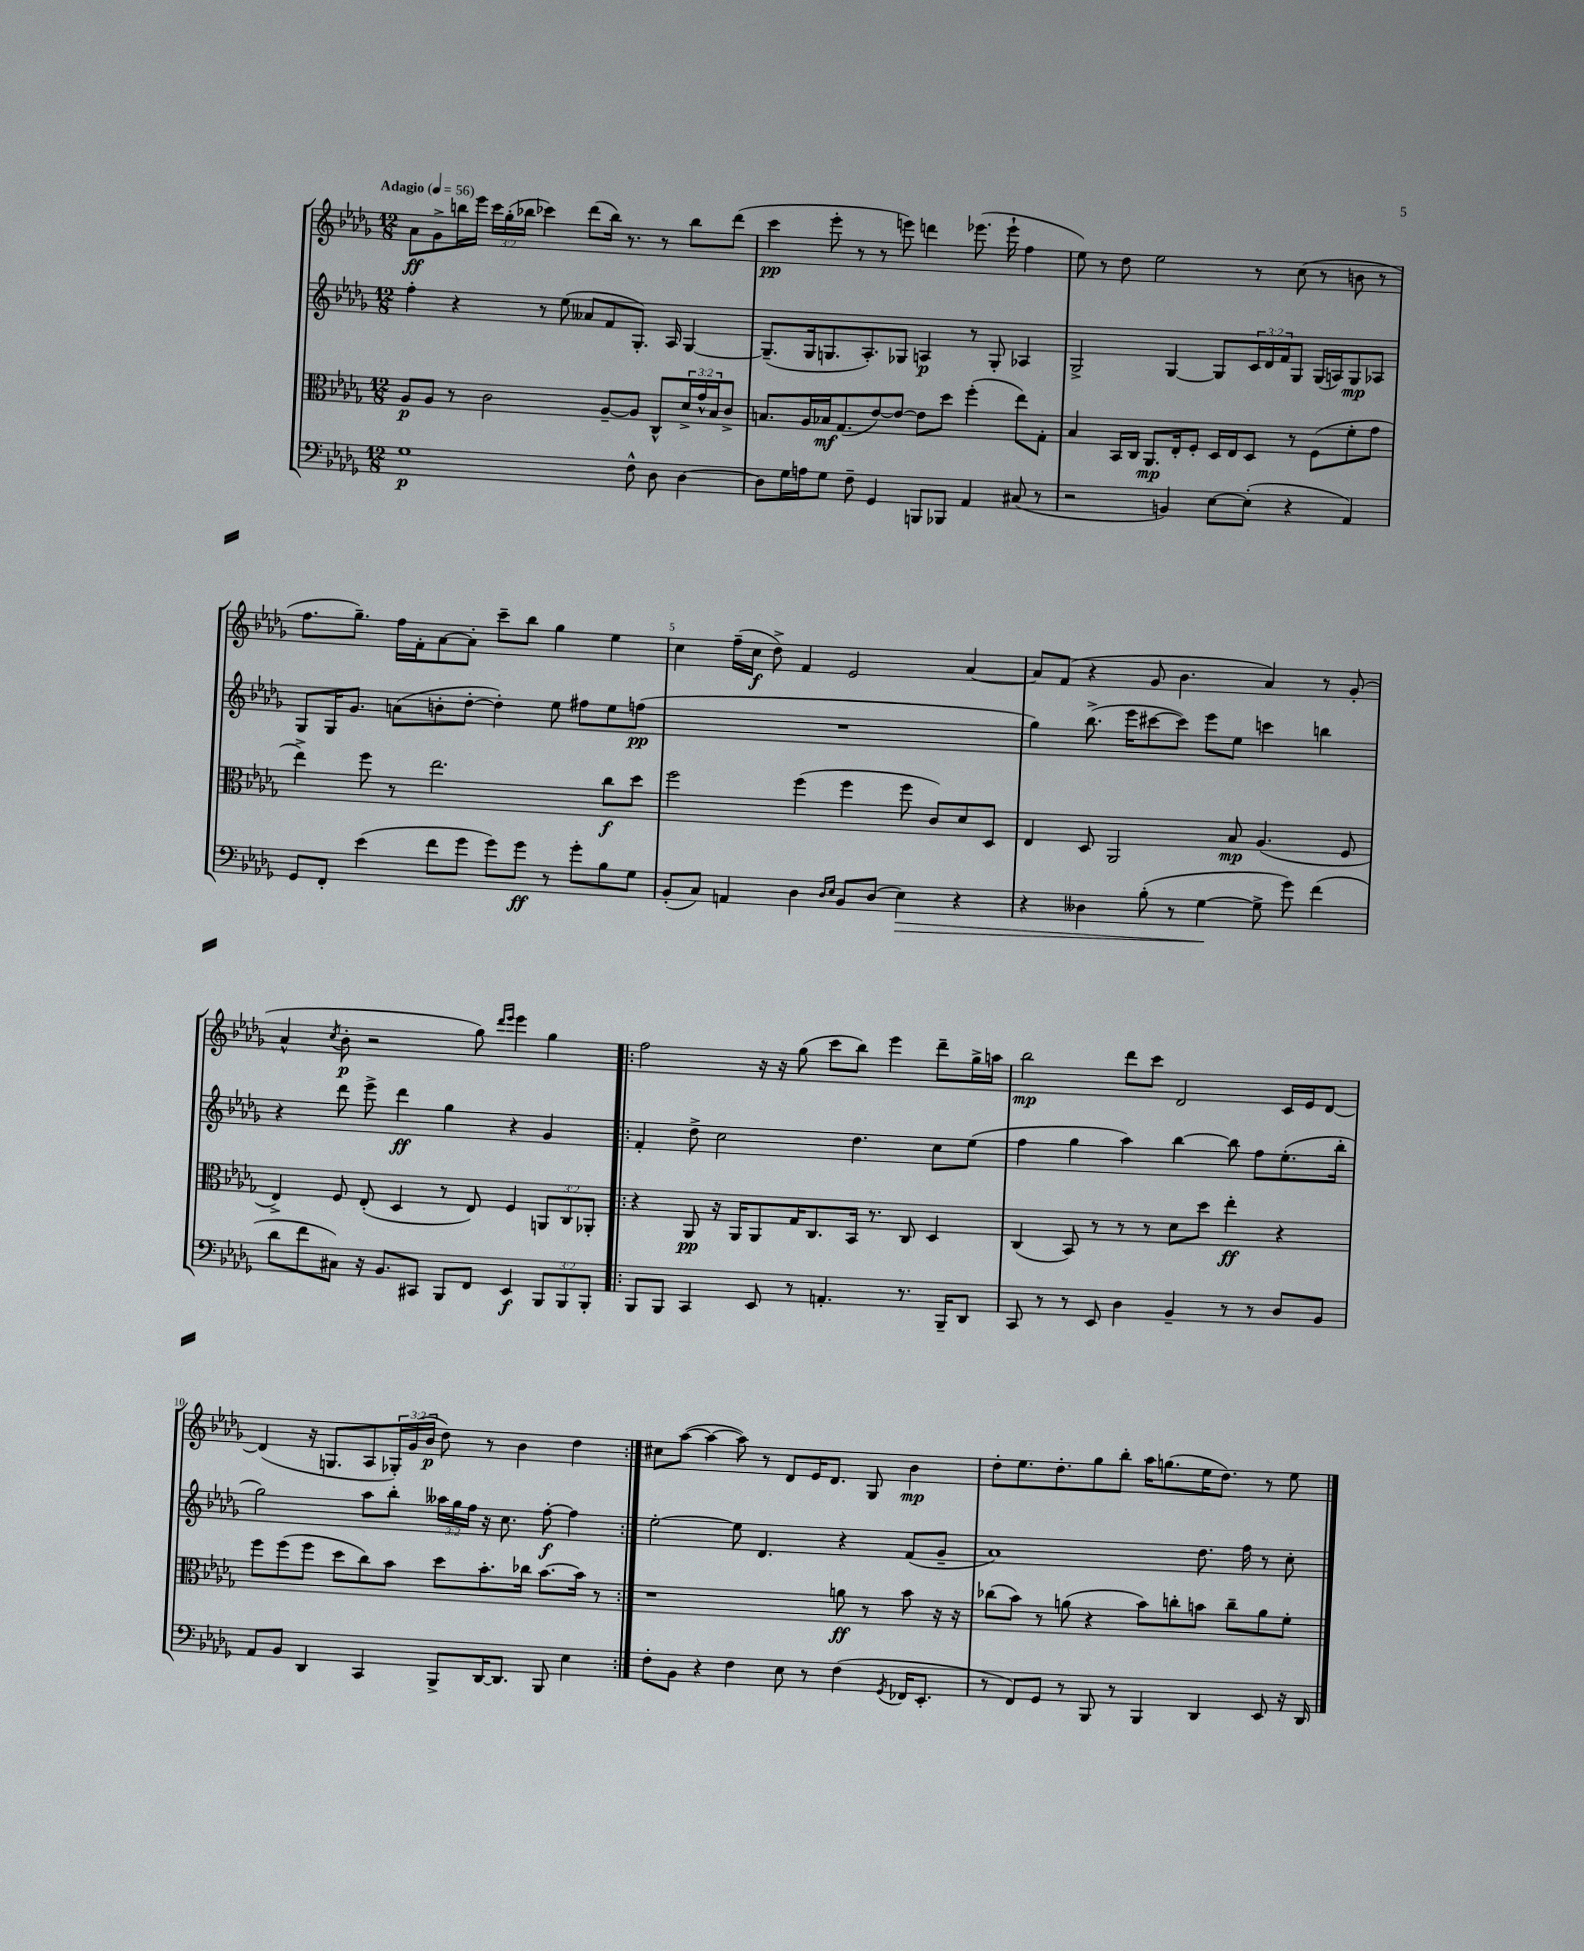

**kern	**dynam	**kern	**dynam	**kern	**dynam	**kern	**dynam
*part4	*part4	*part3	*part3	*part2	*part2	*part1	*part1
*staff4	*staff4	*staff3	*staff3	*staff2	*staff2	*staff1	*staff1
*clefF4	*	*clefC3	*	*clefG2	*	*clefG2	*
*k[b-e-a-d-g-]	*	*k[b-e-a-d-g-]	*	*k[b-e-a-d-g-]	*	*k[b-e-a-d-g-]	*
*M12/8	*	*M12/8	*	*M12/8	*	*M12/8	*
*MM56	*	*MM56	*	*MM56	*	*MM56	*
=1	=1	=1	=1	=1	=1	=1	=1
!	!	!	!	!	!	!LO:TX:a:B:t=Adagio	!
1G-	p	8A-/L	p	4ff'\	.	8a-\L	ff
.	.	8A-/J	.	.	.	8g-^\	.
.	.	8r	.	4r	.	16bbn\L	.
.	.	.	.	.	.	16eee-\JJ	.
.	.	2c\	.	.	.	24ccc\LL	.
.	.	.	.	.	.	(24gg-'\	.
.	.	.	.	.	.	24bb-X\JJ	.
.	.	.	.	8r	.	4ccc-X\)	.
.	.	.	.	(8ee-\	.	.	.
.	.	.	.	8a--X/L	.	(8ddd-\L	.
.	.	[8A-~/L	.	8f/	.	16bb-\Jk)	.
.	.	.	.	.	.	8.r	.
8F^^\	.	8A-/J]	.	8.G-'/J)	.	.	.
8D-\	.	8C^^/L	.	.	.	8r	.
.	.	.	.	16A-/	.	.	.
[4D-\	.	24d-^/L	.	[4G-/	.	8bb-\L	.
.	.	24g-^^/	.	.	.	.	.
.	.	24B-/J	.	.	.	.	.
.	.	8c^/J	.	.	.	(8ddd-\J	.
=2	=2	=2	=2	=2	=2	=2	=2
8D-\L]	.	8.Bn/L	.	(8.G-~/L]	.	4ccc\	pp
16G-\L	.	.	.	.	.	.	.
16An\J	.	16A-/L	.	16G-/k	.	.	.
8G-\J	.	16B-X/J	mf	8.Gn/	.	8eee-'\	.
.	.	(8.G-/	.	.	.	.	.
8F~\	.	.	.	.	.	8r	.
.	.	.	.	8.A-'/)	.	.	.
4GG-/	.	[8e-/)	.	.	.	8r	.
.	.	8e-/J_	.	8G-X/J	.	8eeen\)	.
8BBBn/L	.	8e-\L]	.	4An/	p	4dddn\	.
8BBB-X/J	.	8dd-\J	.	.	.	.	.
4AA-/	.	(4ff'\	.	8r	.	(8.eee-X\	.
.	.	.	.	8G-'/	.	.	.
.	.	.	.	.	.	16eee-`\	.
(8C#X/	.	8ee-\L)	.	4A-X/	.	4ff\	.
8r	.	8G-'\J	.	.	.	.	.
=3	=3	=3	=3	=3	=3	=3	=3
2r	.	4B-/	.	2G-^/	.	8ee-\)	.
.	.	.	.	.	.	8r	.
.	.	16BB-/LL	.	.	.	8dd-\	.
.	.	16C/JJ	.	.	.	.	.
.	.	8.AA-/L	mp	.	.	2ee-\	.
4BBn/)	.	.	.	[4G-/	.	.	.
.	.	16E-'/k	.	.	.	.	.
.	.	8F'/J	.	.	.	.	.
[8E-\L	.	16D-/LL	.	8G-/L]	.	.	.
.	.	16E-/J	.	.	.	.	.
(8E-'\J]	.	8D-/J	.	24c/L	.	8r	.
.	.	.	.	24d-/	.	.	.
.	.	.	.	24f/J	.	.	.
4r	.	8r	.	8G-/J	.	(8cc\	.
.	.	(8F\L	.	(16G-/LL	.	8r	.
.	.	.	.	16An/J)	.	.	.
4AA-/)	.	8f'\	.	8G-/	mp	8bn\	.
.	.	8g-\J	.	8A-X/J	.	8r	.
!!LO:LB:g=z
=4	=4	=4	=4	=4	=4	=4	=4
8GG-/L	.	4ee-^\)	.	8G-/L	.	8.ff\L	.
8FF'/J	.	.	.	16G-/K	.	.	.
.	.	.	.	8.g-/J	.	8.gg-~\J)	.
(4e-\	.	8ff\	.	.	.	.	.
.	.	8r	.	(8an\L	.	16ff\LL	.
.	.	.	.	.	.	16f'\J	.
8f\L	.	2.ee-\	.	8bn'\	.	[8a-\	.
8g-\J	.	.	.	[8dd-'\J	.	8a-'\J]	.
8g-\L)	.	.	.	4dd-'\])	.	8ccc~\L	.
8g-\J	ff	.	.	.	.	8bb-\J	.
8r	.	.	.	8ee-\	.	4gg-\	.
8g-'\L	.	.	.	8ff#X\L	.	.	.
8B-\	.	8cc\L	f	8ee-\	.	4ee-\	.
8G-\J	.	8dd-\J	.	(8ffn\J	pp	.	.
=5	=5	=5	=5	=5	=5	=5	=5
(8BB-'/L	.	2ff\	.	1.r	.	4cc\	.
8C/J)	.	.	.	.	.	.	.
4AAn/	.	.	.	.	.	(16ff~\LL	.
.	.	.	.	.	.	16cc\JJ	f
.	.	.	.	.	.	8dd-^\)	.
4D-\	.	(4ff\	.	.	.	4f/	.
16qqD-/LL	.	.	.	.	.	.	.
16qqE-/JJ	.	.	.	.	.	.	.
8BB-/L	.	4ff\	.	.	.	2e-/	.
(8D-/J	.	.	.	.	.	.	.
!	!LO:HP:b	!	!	!	!	!	!
4E-\)	>	8ff\	.	.	.	.	.
.	.	8c/L)	.	.	.	.	.
4r	.	8d-/	.	.	.	[4a-/	.
.	.	8D-/J	.	.	.	.	.
=6	=6	=6	=6	=6	=6	=6	=6
4r	.	4E-/	.	4gg-\)	.	8a-/L]	.
.	.	.	.	.	.	(8f/J	.
4D--X\	.	8D-/	.	(8.bb-^\	.	4r	.
.	.	2AA-/	.	.	.	.	.
.	.	.	.	16eee-\KL	.	.	.
(8B-'\	.	.	.	[8ccc#X\	.	8g-/	.
8r	.	.	.	8ccc#\J])	.	4.b-\	.
[4G-\	.	.	.	8eee-\L	.	.	.
.	.	8B-/	mp	8ee-\J	.	.	.
8G-^\]	]	(4.A-/	.	4cccn\	.	4a-/)	.
8g-\)	.	.	.	.	.	.	.
(4f\	.	.	.	4bbn\	.	8r	.
.	.	8F/	.	.	.	(8g-'/	.
!!LO:LB:g=z
=7	=7	=7	=7	=7	=7	=7	=7
8d-\L	.	4E-^/)	.	4r	.	4a-^^/	.
8f\	.	.	.	.	.	.	.
.	.	.	.	.	.	8qcc/	.
8C#X\J)	.	8F/	.	8ddd-\	.	8b-'\	p
16r	.	(8E-'/	.	8eee-^\	.	2r	.
8.BB-/L	.	.	.	.	.	.	.
.	.	4D-/	.	4ddd-\	ff	.	.
8CC#X/J	.	.	.	.	.	.	.
8BBB-/L	.	8r	.	4gg-\	.	.	.
8FF/J	.	8E-/)	.	.	.	8gg-\)	.
.	.	.	.	.	.	16qqddd-/LL	.
.	.	.	.	.	.	16qqeee-/JJ	.
4EE-/	f	4F/	.	4r	.	4eee-\	.
12BBB-/L	.	12AAn/L	.	4g-/	.	4gg-\	.
12BBB-/	.	12C/	.	.	.	.	.
12BBB-'/J	.	12AA-X'/J	.	.	.	.	.
=8!|:	=8!|:	=8!|:	=8!|:	=8!|:	=8!|:	=8!|:	=8!|:
8BBB-/L	.	4r	.	4f'/	.	2ff\	.
8BBB-/J	.	.	.	.	.	.	.
4CC/	.	8AA-/	pp	8dd-^\	.	.	.
.	.	16r	.	2cc\	.	.	.
.	.	16AA-/KL	.	.	.	.	.
8EE-/	.	8AA-/	.	.	.	16r	.
.	.	.	.	.	.	16r	.
8r	.	16G-/K	.	.	.	(8gg-\	.
.	.	8.C/	.	.	.	.	.
4.AAn'/	.	.	.	.	.	8ccc\L	.
.	.	16BB-/Jk	.	4.dd-\	.	8bb-\J)	.
.	.	8.r	.	.	.	.	.
.	.	.	.	.	.	4eee-\	.
8.r	.	8C/	.	.	.	.	.
.	.	4D-/	.	8cc\L	.	8ddd-~\L	.
16BBB-~/KL	.	.	.	.	.	.	.
8DD-/J	.	.	.	(8ee-\J	.	16gg-^\L	.
.	.	.	.	.	.	16aan\JJ	.
=9	=9	=9	=9	=9	=9	=9	=9
8CC/	.	(4C/	.	4ff\	.	2bb-\	mp
8r	.	.	.	.	.	.	.
8r	.	8BB-/)	.	4gg-\	.	.	.
8EE-/	.	8r	.	.	.	.	.
4D-\	.	8r	.	4aa-\)	.	8ddd-\L	.
.	.	8r	.	.	.	8ccc\J	.
4BB-~/	.	8d-\L	.	[4bb-\	.	2d-/	.
.	.	8dd-\J	.	.	.	.	.
8r	.	4ee-'\	ff	8bb-\]	.	.	.
8r	.	.	.	8ff\L	.	.	.
8D-/L	.	4r	.	(8.ee-'\	.	16c/LL	.
.	.	.	.	.	.	16e-/J	.
8BB-/J	.	.	.	.	.	[8d-/J	.
.	.	.	.	16bb-'\Jk	.	.	.
!!LO:LB:g=z
=10	=10	=10	=10	=10	=10	=10	=10
8AA-/L	.	8ff\L	.	2gg-\)	.	(4d-/]	.
8BB-/J	.	(8ff\	.	.	.	.	.
4DD-/	.	8ff\J	.	.	.	16r	.
.	.	.	.	.	.	8.Gn/L	.
.	.	8dd-\L	.	.	.	.	.
4CC/	.	8cc\)	.	8aa-\L	.	8A-/	.
.	.	8b-\J	.	8bb-'\J	.	24G-X'/L)	.
.	.	.	.	.	.	(24g-/	.
.	.	.	.	.	.	24b-/JJ	p
8BBB-^/L	.	8dd-\L	.	24aa--X\LL	.	8dd-\)	.
.	.	.	.	24gg-\	.	.	.
.	.	.	.	24ff\JJ	.	.	.
[16DD-/K	.	8.b-'\	.	16r	.	8r	.
8.DD-/J]	.	.	.	8.cc\	.	.	.
.	.	.	.	.	.	4b-\	.
.	.	16cc-X\Jk	.	.	.	.	.
8BBB-/	.	[8.b-\L	.	[8ff'\	f	.	.
4E-\	.	.	.	4ff\]	.	4dd-\	.
.	.	16b-\Jk]	.	.	.	.	.
.	.	8r	.	.	.	.	.
=11:|!	=11:|!	=11:|!	=11:|!	=11:|!	=11:|!	=11:|!	=11:|!
8F'\L	.	1r	.	[2ee-'\	.	8cc#X\L	.
8BB-\J	.	.	.	.	.	([8aa-\J	.
4r	.	.	.	.	.	4aa-\_	.
4F\	.	.	.	8ee-\]	.	8aa-\])	.
.	.	.	.	4.d-/	.	8r	.
8E-\	.	.	.	.	.	8d-/L	.
8r	.	.	.	.	.	16e-/K	.
.	.	.	.	.	.	8.d-/J	.
(4F\	.	8an\	ff	4r	.	.	.
.	.	8r	.	.	.	8G-/	.
8qGG-/	.	.	.	.	.	.	.
16FF-X/KL	.	8b-\	.	(8f/L	.	4b-\	mp
8.EE-'/J	.	.	.	.	.	.	.
.	.	16r	.	8g-~/J	.	.	.
.	.	16r	.	.	.	.	.
=12	=12	=12	=12	=12	=12	=12	=12
8r	.	(8cc-X\L	.	1a-)	.	8dd-'\L	.
8FF/L)	.	8b-\J)	.	.	.	8.ee-\	.
8GG-/J	.	8r	.	.	.	.	.
.	.	.	.	.	.	8.dd-'\	.
8r	.	(8an\	.	.	.	.	.
8BBB-/	.	4r	.	.	.	8gg-\	.
8r	.	.	.	.	.	8bb-'\J	.
4BBB-/	.	8b-\L)	.	.	.	16aa-\KL	.
.	.	.	.	.	.	(8.ggn\	.
.	.	8ccn'\	.	.	.	.	.
4DD-/	.	8bn\J	.	8.dd-\	.	16ee-\K	.
.	.	.	.	.	.	8.dd-\J)	.
.	.	8cc~\L	.	.	.	.	.
.	.	.	.	16ff\	.	.	.
8EE-/	.	8a\	.	8r	.	8r	.
16r	.	8f'\J	.	8cc'\	.	8ee-\	.
16DD-/	.	.	.	.	.	.	.
==	==	==	==	==	==	==	==
*-	*-	*-	*-	*-	*-	*-	*-
